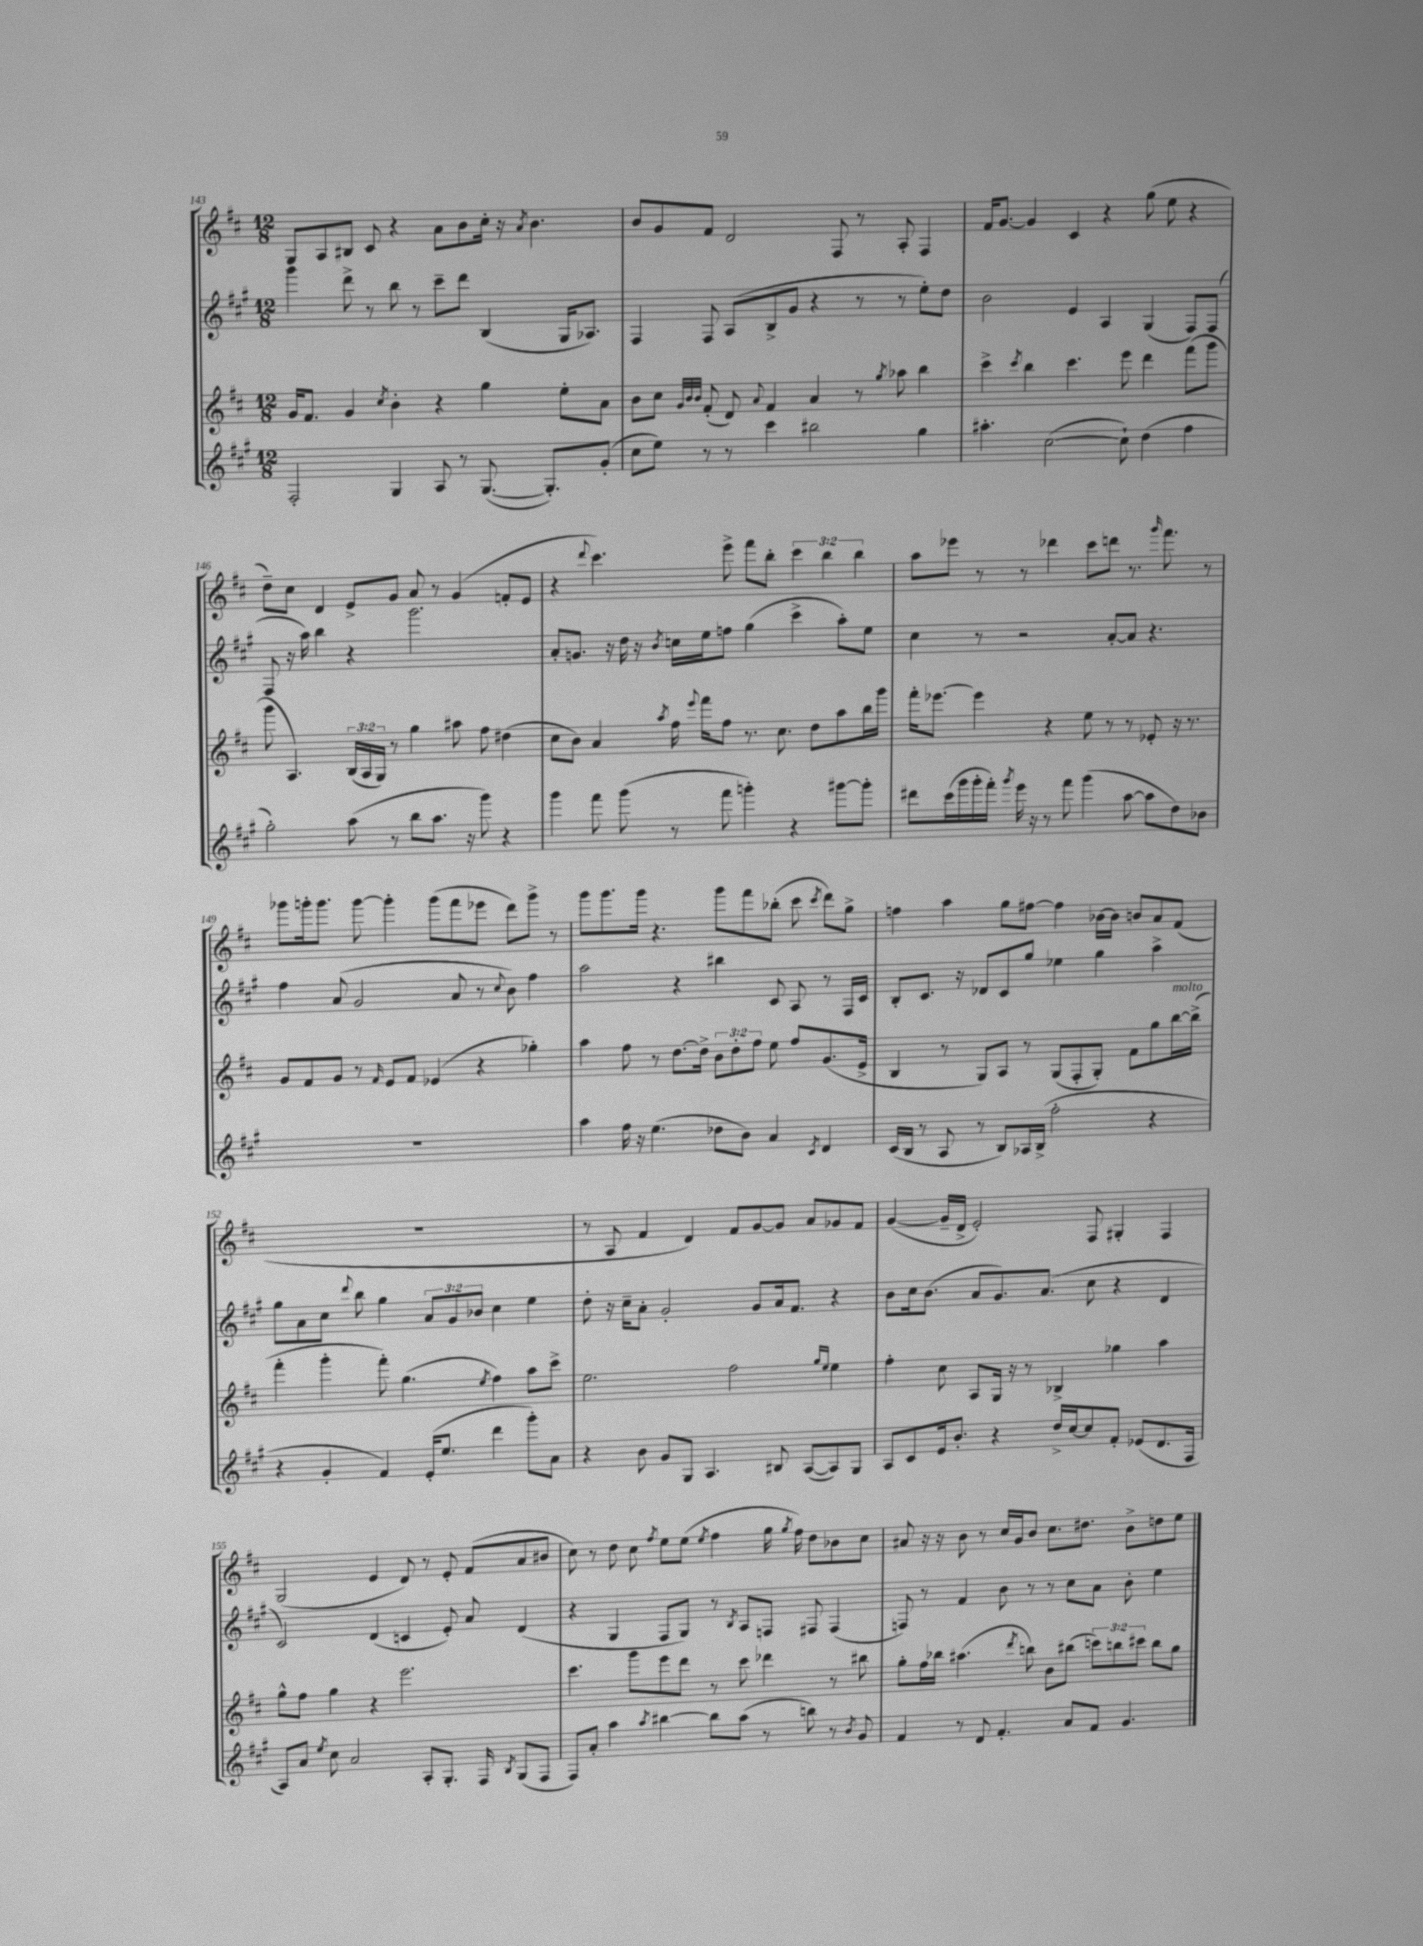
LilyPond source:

<<
\new StaffGroup <<
\new Staff = "s0" {
    \clef treble \key d \major \numericTimeSignature \time 12/8 \override Staff.TupletNumber.text = #tuplet-number::calc-fraction-text
    \autoBeamOff g8[ a8 bis8] cis'8 r4 a'8[ b'8 cis''16]-. r16 \acciaccatura { a'8 } b'4. |
    b'8[ g'8 fis'8] d'2 fis8 r8 a8-. fis4 |
    fis'16[ g'8.]~ g'4 cis'4 r4 g''8( e''8 r4 |
    d''8[--) cis''8] d'4 e'8[-> g'8] a'8 r8 g'4( f'8[-. e'8] |
    r4 \appoggiatura { d'''8 } cis'''4.) e'''8-> fis'''8[ b''8]-. \tuplet 3/2 { cis'''4 b''4 b''4 } |
    a''8[ ees'''8] r8 r8 des'''4 cis'''8[ d'''8] r8. \grace { g'''16 } fis'''8. r8 |
    ges'''8[ g'''16-. g'''8.] g'''8~ g'''4-. g'''8[( fis'''8 ees'''8] d'''8[) g'''8]-> r8 |
    g'''8[ g'''8. g'''16] r4. g'''8[ fis'''8 bes''8]-.( cis'''8 \acciaccatura { cis'''8 } d'''8[) g''8]-> |
    f''4 a''4 g''8[ fis''8]~ fis''4 bes'16[~ bes'16] b'8[ a'8 fis'8]( |
    R1. |
    r8 a8 fis'4 d'4) fis'8[ g'8~ g'8] a'8[ ges'8 fis'8] |
    g'4~( g'16[-- d'16]-> e'2-.) fis8 gis4-. fis4 |
    g2( e'4 d'8) r8 e'8-. fis'8[( a'8 bis'8] |
    cis''8) r8 d''8 cis''8 \acciaccatura { fis''8 } e''8[ e''8]( \acciaccatura { e''8 } fis''4 g''16 \acciaccatura { g''8 } fis''16) d''8[ bes'8 cis''8] |
    ais'8 r16 r16 b'8 r8 cis''16[ g'16 b'8] cis''8.[ dis''8.] b'8[-> d''8 e''8] \bar "|." |
}
\new Staff = "s1" {
    \clef treble \key a \major \numericTimeSignature \time 12/8 \override Staff.TupletNumber.text = #tuplet-number::calc-fraction-text
    \autoBeamOff gis'''4 d'''8-> r8 b''8 r8 cis'''8[-- d'''8] b4( gis16[ aes8.]) |
    fis4 fis8 a8[( b8-> gis'8] r4 r8 r8 e''8[-.) d''8] |
    b'2 e'4 a4 gis4( fis8[) fis8]( |
    fis8 r16 a''16) b''4 r4 gis'''2. |
    a'8[-. g'8.] r16 d''16 r16 \acciaccatura { b'8 } c''16[ e''16 f''8] gis''4( cis'''4-> a''8[-.) e''8] |
    cis''4 r8 r2 a'8[~-. a'8] r4. |
    fis''4 a'8( gis'2 a'8 r8 \appoggiatura { cis''8 } b'8) fis''4 |
    a''2 r4 bis''4 cis'8 a8 r8 fis16[ cis'16] |
    b8[-. cis'8.] r16 des'8[ cis'8 gis''8] ees''4 gis''4 a''4-> |
    gis''8[ a'8 cis''8] \appoggiatura { d'''8 } b''8 gis''4 \tuplet 3/2 { a'8[ gis'8 bes'8] } cis''4 e''4 |
    d''8-. r16 cis''16[-- a'8]-. gis'2-. gis'8[ a'16 fis'8.] r4 |
    b'8[ cis''16 b'8.]( a'8[ gis'8.) a'8.]( cis''8 r4 d'4 |
    cis'2) d'4( c'4 e'8-.) a'8 d'4( |
    r4 gis4 fis8[ gis8]) r8 \acciaccatura { b8 } a8[ f8] fis8 fis4( |
    f8) r8 fis'4 b'8 r8 r8 cis''8[ a'8] b'8-. e''4 \bar "|." |
}
\new Staff = "s2" {
    \clef treble \key d \major \numericTimeSignature \time 12/8 \override Staff.TupletNumber.text = #tuplet-number::calc-fraction-text
    \autoBeamOff g'16[ fis'8.] g'4 \acciaccatura { cis''8 } b'4-. r4 g''4 e''8[-. a'8] |
    b'8[ cis''8] \grace { g'32[ b'32 b'32] } fis'8-.( d'8) \appoggiatura { a'8 } fis'4 a'4 r8 \acciaccatura { g''8 } aes''8 b''4 |
    cis'''4-> \acciaccatura { cis'''8 } b''4 cis'''4. e'''8 d'''4 fis'''8[( g'''8] |
    g'''8 a4.) \tuplet 3/2 { b16[( a16 g16]) } r8 g''4 ais''8 fis''8 dis''4( |
    cis''8[ b'8]) a'4 \acciaccatura { a''8 } fis''16 \appoggiatura { e'''8 } fis'''16[ fis''8] r8. cis''8. d''8[ a''8 b''16 g'''16] |
    fis'''16[-. ees'''8.]~ ees'''4 r4 e''8 r8 r8 ees'8-. r16 r8. |
    g'8[ fis'8 g'8] r8 \grace { fis'16 } e'8[ fis'8] ees'4( r4 ges''4-.) |
    a''4 fis''8 r8 d''8.[~ d''16]-> \tuplet 3/2 { b'8[ d''8-. fis''8] } e''8 fis''8[ g'8.( e'16]-> |
    b4 r8 g8[) a8] r8 g8[( fis8-. g8]-.) fis'8[ g''8 b''16~^\markup { \italic "molto" } b''16]->( |
    fis'''4-. g'''4-. fis'''8-.) g''4.( \acciaccatura { e''8 } fis''4) a''8[ cis'''8]-> |
    e''2. fis''2 \grace { g''16[ e''16] } e''4 |
    fis''4-. cis''8 a8[ g16] r16 r8 bes4-> ges''4 a''4 |
    g''8[-^ fis''8] g''4 r4 e'''2. |
    cis'''4. g'''8[ e'''8 d'''8] r8 cis'''8 des'''4 r8 bis''8 |
    g''8[-. fis''16 bes''16] ais''4.( \acciaccatura { d'''8 } b''8) b'8[ bis''8]( \tuplet 3/2 { c'''8[) b''8 cis'''8] } b''8[ g''8] \bar "|." |
}
\new Staff = "s3" {
    \clef treble \key a \major \numericTimeSignature \time 12/8
    \autoBeamOff fis2-. gis4 a8 r8 gis8.~( gis8.[-.) gis'8]-.( |
    cis''8[ e''8]) r8 r8 cis'''4 bis''2 gis''4 |
    ais''4.-. cis''2~( cis''8-!) d''4( fis''4 |
    gis''2-.) a''8( r8 b''8[ a''8.] r16 gis'''8) r4 |
    gis'''4 fis'''8 gis'''8( r8 fis'''8 g'''4-.) r4 gis'''8[~ gis'''8]-. |
    dis'''8[ cis'''16( gis'''16 gis'''16-. fis'''16]-.) \acciaccatura { gis'''8 } e'''16 r16 r8 fis'''8 gis'''4( a''8~ a''8[ d''8) bes'8] |
    R1. |
    a''4 fis''16 r16 e''4.( des''8[ b'8]) a'4 \acciaccatura { cis'8 } d'4 |
    cis'16[( b16] r8 a8 r8 b8[) aes16 b16]->( fis''2-. r4 |
    r4 gis'4-. fis'4) e'16[-.( e''8.] d'''4 gis'''8[-.) a'8] |
    r4 b'8 gis'8[ gis8] a4. bis8 a8[~( a8) gis8] |
    a8[ cis'8 e'16 b'8.]-. r4 d''16[-> cis''16~ cis''8 fis'8]-. ees'8[( d'8. fis16] |
    a8[) a'8] \acciaccatura { e''8 } cis''8 a'2 a8[-. gis8.]-. fis16 \acciaccatura { b8 } gis8[( fis8] |
    fis8[) a'8]-. a''4 \acciaccatura { a''8 } bis''4~ bis''8[ a''8]( r8 b''8) r8 \acciaccatura { b'8 } gis'8 |
    fis'4 r8 d'8 fis'4.-. a'8[ fis'8] gis'4. \bar "|." |
}
>>
>>
\layout { \context { \Score currentBarNumber = #143 } }
